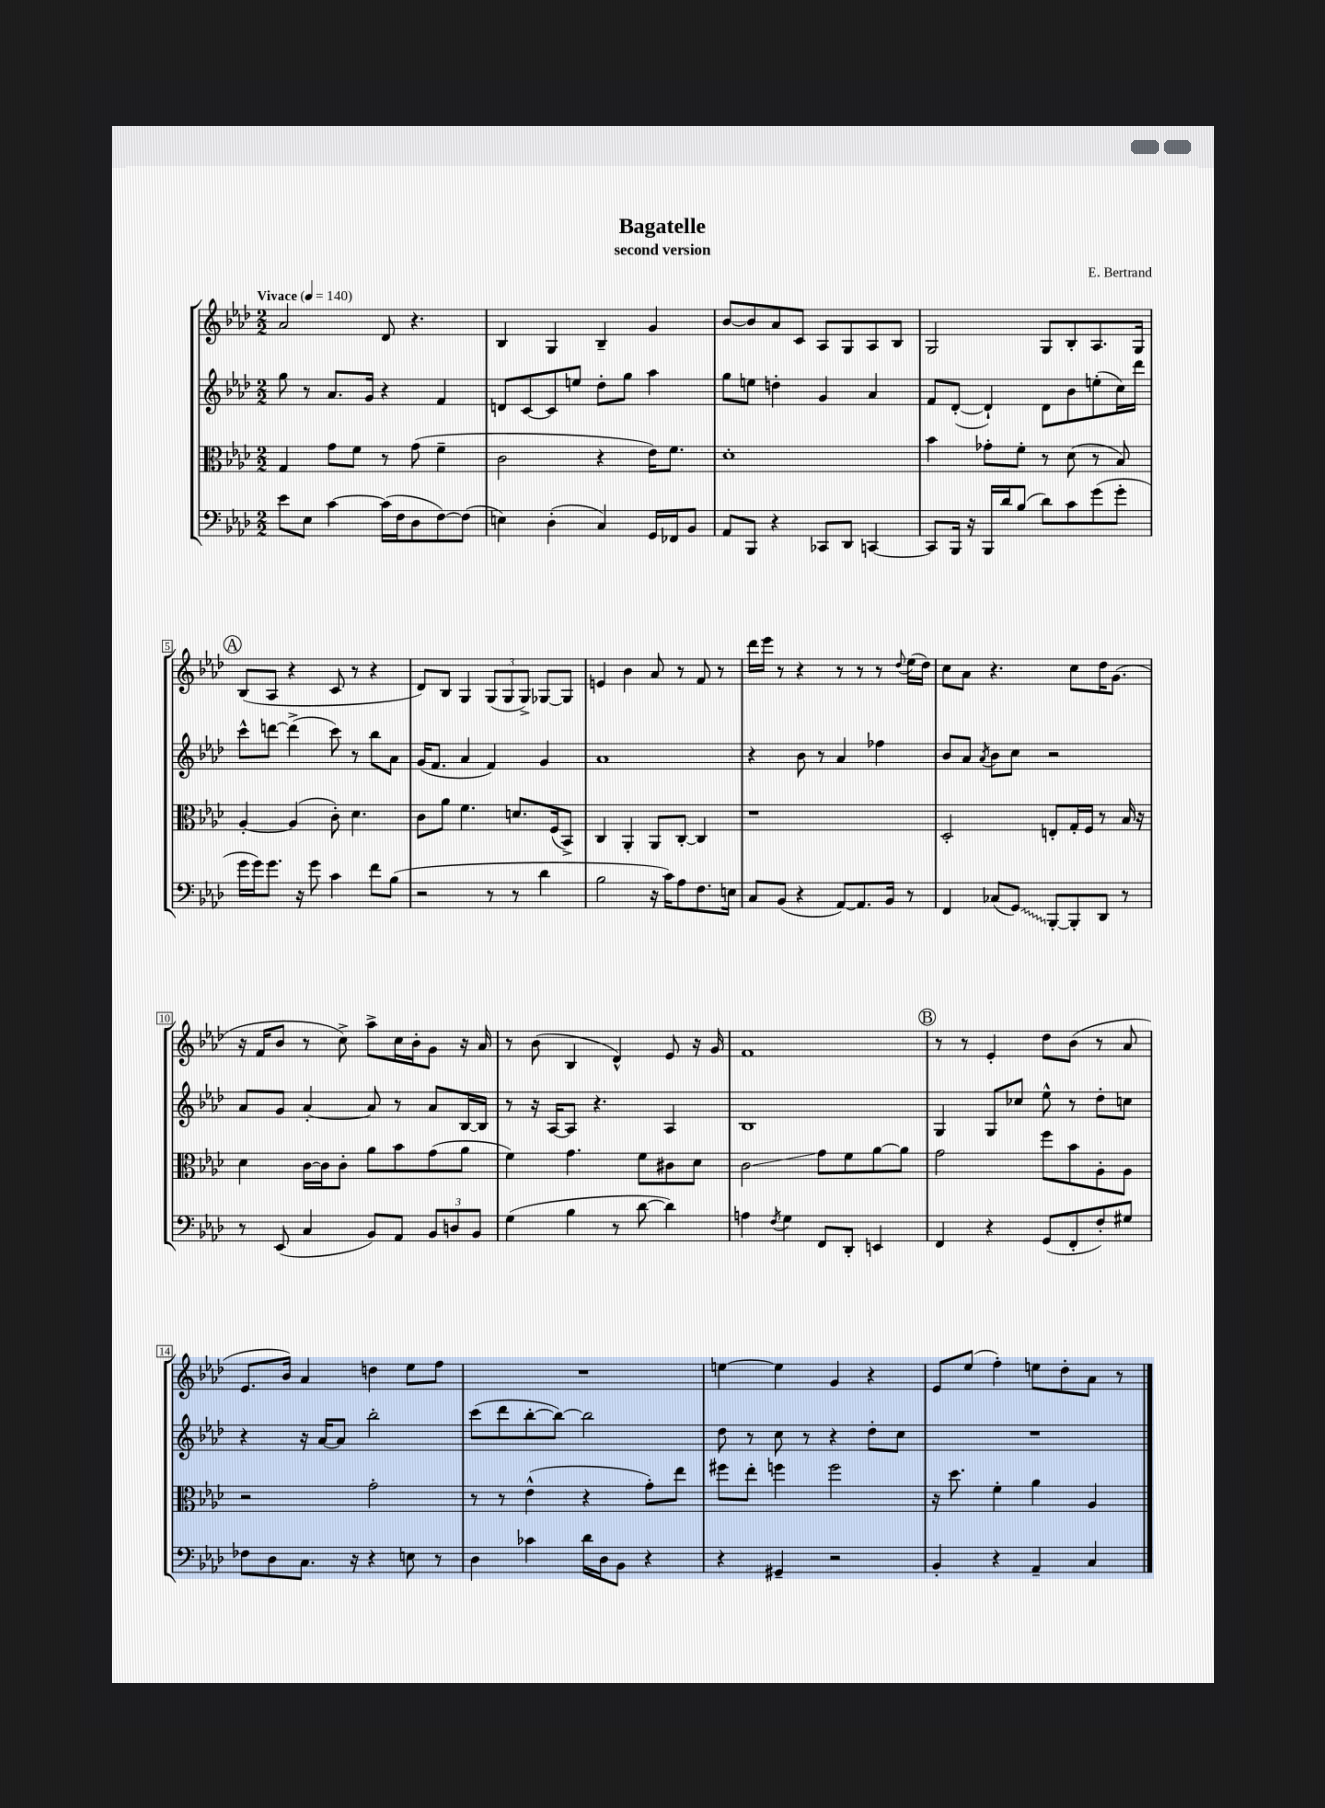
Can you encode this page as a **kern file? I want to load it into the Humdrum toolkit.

**kern	**kern	**kern	**kern
*staff4	*staff3	*staff2	*staff1
*clefF4	*clefC3	*clefG2	*clefG2
*k[b-e-a-d-]	*k[b-e-a-d-]	*k[b-e-a-d-]	*k[b-e-a-d-]
*M2/2	*M2/2	*M2/2	*M2/2
*MM140	*MM140	*MM140	*MM140
8e-	4G	8gg	2a-
8E-	.	8r	.
[4c	8g	8.a-	.
.	8f	.	.
.	.	16g	.
(16c]	8r	4r	8d-
16F	.	.	.
8D-	(8g	.	4.r
[8F)	4f~	4f	.
(8F]	.	.	.
=	=	=	=
4E)	2c	8d	4B-
.	.	[8c	.
(4D-'	.	8c]	4G
.	.	8ee	.
4C)	4r	8dd-'	4B-~
.	.	8gg	.
16GG	16e-)	4aa-	4g
16FF-	8.f	.	.
8BB-	.	.	.
=	=	=	=
8AA-	1d-'	8gg	[8b-
8BBB-	.	8ee	8b-]
4r	.	4dd'	8a-
.	.	.	8c
8CC-	.	4g	8A-
8DD-	.	.	8G
[4CC	.	4a-	8A-
.	.	.	8B-
=	=	=	=
8CC]	4b-	8f	2G
16BBB-	.	([8d-'	.
16r	.	.	.
16BBB-	8g-'	4d-`])	.
16d-	.	.	.
(8B-	8f'	.	.
8d-)	8r	8d-	8G
8c	(8d-	8b-	8B-'
(8g	8r	(8ee'	8.A-
8g'	8B-)	16cc)	.
.	.	16ddd-	16G
=	=	=	=
16g	[4A-'	8ccc^^	(8B-
16g)	.	.	.
8.g	.	[8ddd	8A-
.	(4A-]	(4ddd^]	4r
16r	.	.	.
8g	.	.	.
4c	8c')	8ccc)	8c
.	4.d-	8r	8r
8f	.	8bb-	4r
(8B-	.	8a-	.
=	=	=	=
2r	8c	(16g	8d-)
.	.	8.f	.
.	8a-	.	8B-
.	4.f	4a-	4G
8r	.	4f)	(12G
.	.	.	12G
8r	8.d	.	.
.	.	.	12G^)
4d-	.	4g	[8G-
.	(16F	.	.
.	8BB-^)	.	8G-]
=	=	=	=
2B-	4C	1a-	4e
.	4AA-'	.	4b-
16r	8AA-	.	8a-
16c)	.	.	.
8A-	[8C'	.	8r
8.F	4C]	.	8f
.	.	.	8r
16E	.	.	.
=	=	=	=
8C	1r	4r	16ddd-
.	.	.	16eee-
(8BB-	.	.	8r
4r	.	8b-	4r
.	.	8r	.
[8AA-)	.	4a-	8r
8.AA-]	.	.	8r
.	.	4ff-	8r
16BB-	.	.	.
.	.	.	8qqdd-
8r	.	.	(16ee-
.	.	.	16dd-)
=	=	=	=
4FF	2D-'	8b-	8cc
.	.	8a-	8a-
.	.	8qa-	.
(8C-	.	8b-	4.r
8GG)	.	8cc	.
[8BBB-'	8E'	2r	.
8BBB-']	16G'	.	8cc
.	16F	.	.
8DD-	8r	.	16dd-
.	.	.	(8.g
8r	16B-	.	.
.	16r	.	.
=	=	=	=
8r	4d-	8a-	16r
.	.	.	16f
(8EE-	.	8g	8b-
4C	[16c	[4a-'	8r
.	16c]	.	.
.	8c'	.	8cc^)
8BB-)	8a-	8a-]	8aa-^
8AA-	8b-	8r	16cc
.	.	.	16b-'
12BB-	(8g	8a-	8g
12D	.	.	.
.	8a-	[16B-	16r
12BB-	.	.	.
.	.	16B-]	16a-
=	=	=	=
(4G	4f)	8r	8r
.	.	16r	(8b-
.	.	[16A-	.
4B-	4.g	8A-]	4B-
.	.	4.r	.
8r	.	.	4d-^^)
[8d-	8f	.	.
4d-])	8c#	4A-	8e-
.	8d-	.	16r
.	.	.	16g
=	=	=	=
4A	2c	1B-	1f
8qF	.	.	.
4G	.	.	.
8FF	8g	.	.
8DD-'	8f	.	.
4EE	[8a-	.	.
.	8a-]	.	.
=	=	=	=
4FF	2g	4G	8r
.	.	.	8r
4r	.	8G	4e-'
.	.	8cc-	.
(8GG	8ff	8ee-^^	8dd-
8FF'	8b-	8r	(8b-
8F')	8A-'	8dd-'	8r
8G#	8A-	8cc	8a-
=	=	=	=
8F-	2r	4r	8.e-
8D-	.	.	.
.	.	.	16b-)
8.C	.	16r	4a-
.	.	[16a-	.
.	.	8a-]	.
16r	.	.	.
4r	2g'	2bb-'	4dd
8E	.	.	8ee-
8r	.	.	8ff
=	=	=	=
4D-	8r	(8ccc	1r
.	8r	8ddd-	.
4c-	(4e-^^	[8bb-'	.
.	.	8bb-_)	.
16d-	4r	2bb-]	.
16D-	.	.	.
8BB-	.	.	.
4r	8g')	.	.
.	8ee-	.	.
=	=	=	=
4r	8ff#	8dd-	[4ee
.	8ee-'	8r	.
4GG#~	4ff	8cc	4ee]
.	.	8r	.
2r	2ff	4r	4g
.	.	8dd-'	4r
.	.	8cc	.
=	=	=	=
4BB-'	16r	1r	8e-
.	8.dd-	.	.
.	.	.	(8ee-
4r	4f'	.	4ff')
4AA-~	4a-	.	8ee
.	.	.	8dd-'
4C	4A-	.	8a-
.	.	.	8r
==	==	==	==
*-	*-	*-	*-
